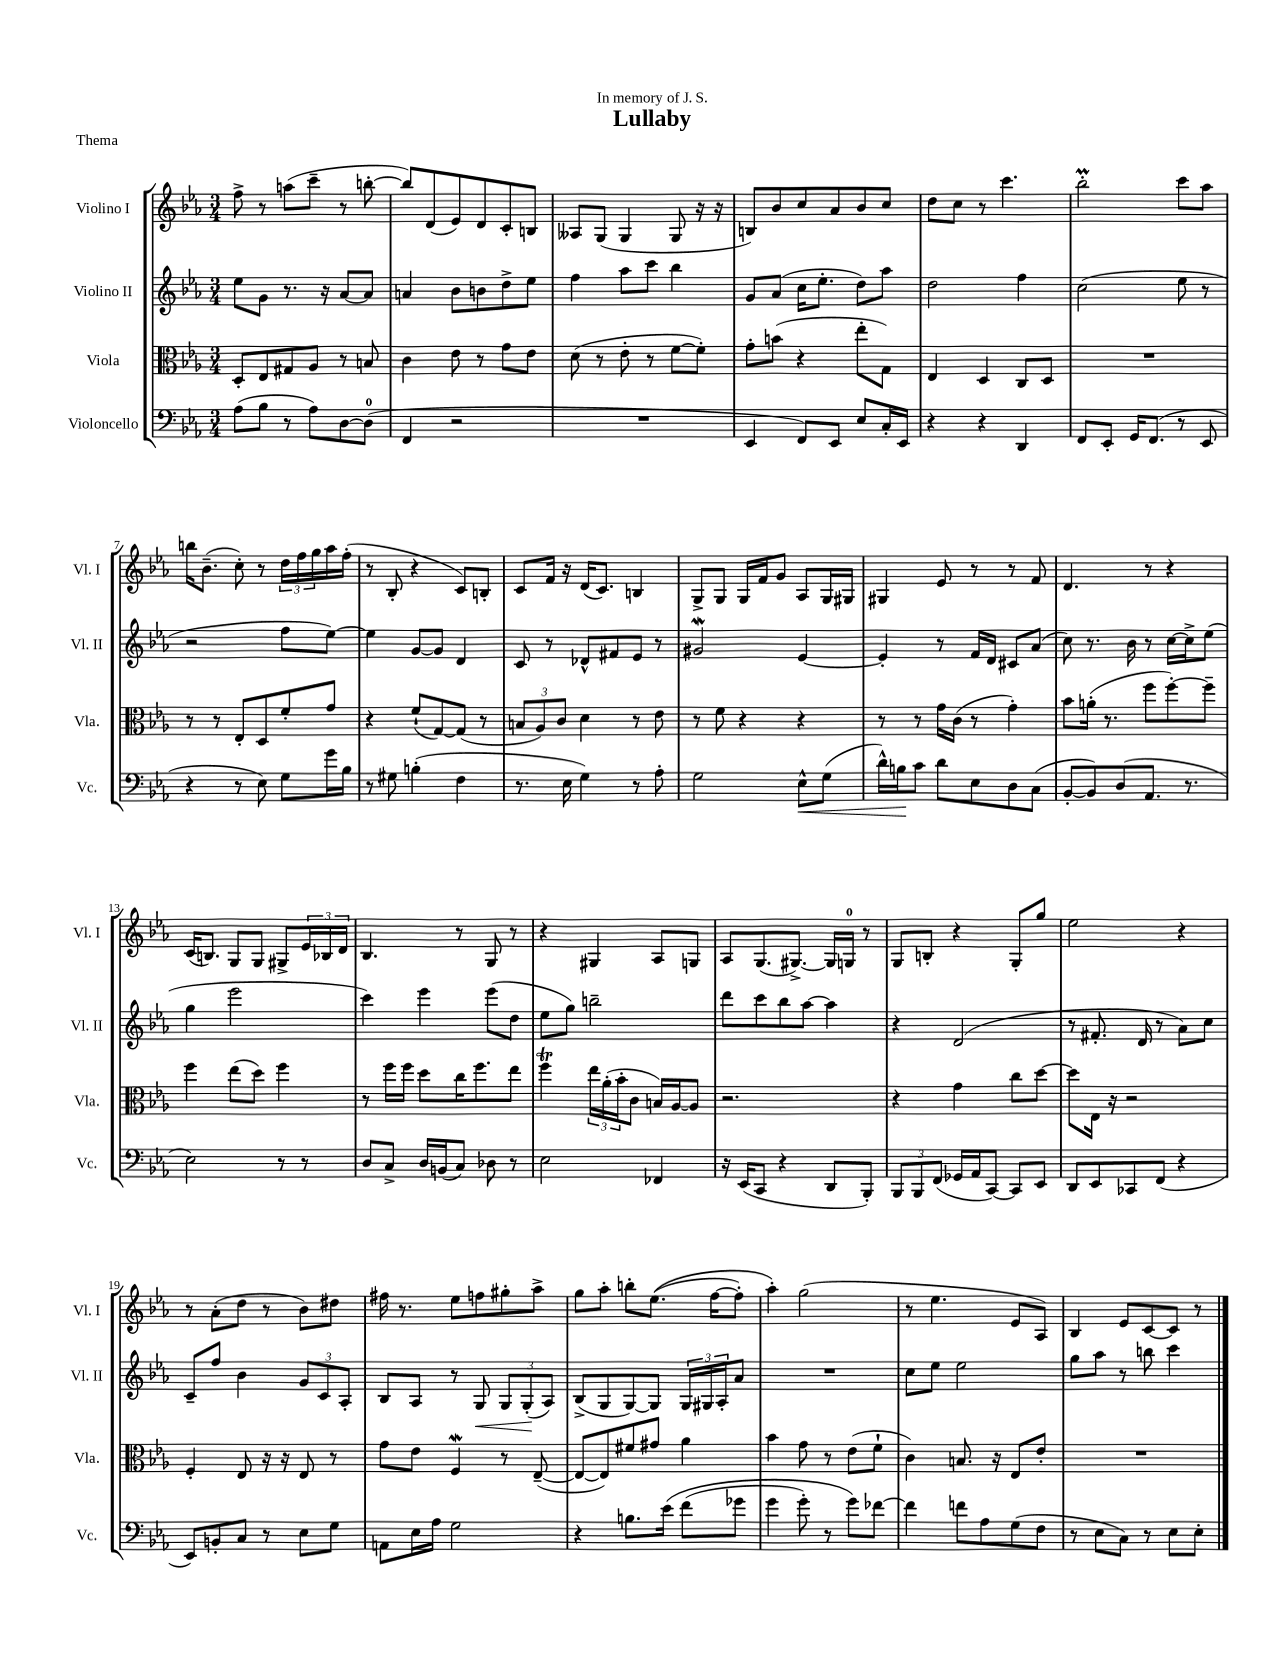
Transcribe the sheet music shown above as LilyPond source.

\header { title = "Lullaby" dedication = "In memory of J. S." piece = "Thema" }
<<
\new StaffGroup <<
\new Staff = "s0" \with { instrumentName = "Violino I" shortInstrumentName = "Vl. I" } {
    \clef treble \key ees \major \numericTimeSignature \time 3/4
    f''8-> r8 a''8( c'''8-- r8 b''8~-. |
    b''8) d'8( ees'8) d'8 c'8-. b8 |
    aeses8 g8( g4 g8 r16 r16 |
    b8) bes'8 c''8 aes'8 bes'8 c''8 |
    d''8 c''8 r8 c'''4. |
    bes''2-.\prall c'''8 aes''8 |
    b''16 bes'8.--( c''8-.) r8 \tuplet 3/2 { d''16 f''16 g''16 } aes''16 f''16-.( |
    r8 bes8-. r4 c'8) b8-. |
    c'8 f'16 r16 d'16( c'8.) b4 |
    g8-> g8 g16 f'16 g'8 aes8 g16 gis16 |
    gis4 ees'8 r8 r8 f'8 |
    d'4. r8 r4 |
    c'16( b8.) g8 g8 gis8-> \tuplet 3/2 { ees'16 bes16 d'16 } |
    bes4. r8 g8 r8 |
    r4 gis4 aes8 g8 |
    aes8 g8.( gis8.~->) gis16 g16-0 r8 |
    g8 b8-. r4 g8-. g''8 |
    ees''2 r4 |
    r8 aes'8-.( d''8 r8 bes'8) dis''8 |
    fis''16 r8. ees''8 f''8 gis''8-. aes''8-> |
    g''8 aes''8-. b''8-. ees''8.(\( f''16~ f''8-.) |
    aes''4-.\) g''2( |
    r8 ees''4. ees'8 aes8) |
    bes4 ees'8 c'8~ c'8 r8 \bar "|." |
}
\new Staff = "s1" \with { instrumentName = "Violino II" shortInstrumentName = "Vl. II" } {
    \clef treble \key ees \major \numericTimeSignature \time 3/4
    ees''8 g'8 r8. r16 aes'8~ aes'8 |
    a'4 bes'8 b'8 d''8-> ees''8 |
    f''4 aes''8 c'''8 bes''4 |
    g'8 aes'8( c''16 ees''8.-. d''8) aes''8 |
    d''2 f''4 |
    c''2( ees''8 r8 |
    r2 f''8 ees''8~) |
    ees''4 g'8~ g'8 d'4 |
    c'8 r8 des'8-^ fis'8 ees'8 r8 |
    gis'2\mordent ees'4~ |
    ees'4-. r8 f'16 d'16 cis'8 aes'8( |
    c''8) r8. bes'16 r8 c''16~ c''16-> ees''8( |
    g''4 ees'''2 |
    c'''4) ees'''4 ees'''8( d''8 |
    ees''8 g''8) b''2-- |
    d'''8 c'''8 bes''8 aes''8~ aes''4 |
    r4 d'2( |
    r8 fis'8.-. d'16 r8 aes'8) c''8 |
    c'8-- f''8 bes'4 \tuplet 3/2 { g'8 c'8 aes8-. } |
    bes8 aes8 r8 g8\< \tuplet 3/2 { g8 g8-.\!( aes8) } |
    bes8->( g8 g8~) g8 \tuplet 3/2 { g16 gis16 aes16-. } aes'8 |
    R2. |
    c''8 ees''8 ees''2 |
    g''8 aes''8 r8 b''8 c'''4 \bar "|." |
}
\new Staff = "s2" \with { instrumentName = "Viola" shortInstrumentName = "Vla." } {
    \clef alto \key ees \major \numericTimeSignature \time 3/4
    d8-. ees8 gis8 aes8 r8 b8 |
    c'4 ees'8 r8 g'8 ees'8 |
    d'8( r8 ees'8-. r8 f'8~ f'8-.) |
    g'8-. b'8( r4 ees''8-. g8) |
    ees4 d4 c8 d8 |
    R2. |
    r8 r8 ees8-. d8 f'8-. g'8 |
    r4 f'8-!( g8~) g8( r8 |
    \tuplet 3/2 { b8 aes8) c'8 } d'4 r8 ees'8 |
    r8 f'8 r4 r4 |
    r8 r8 g'16 c'16( r8 g'4-.) |
    bes'8 a'16-.( r8. f''8 f''8~-.) f''8-- |
    f''4 ees''8( d''8) f''4 |
    r8 f''16 f''16 d''8 c''16 f''8. ees''8 |
    f''4\trill \tuplet 3/2 { ees''16 aes'16-.( bes'16-. } c'8 b16) aes16~ aes8 |
    r2. |
    r4 g'4 c''8 d''8~ |
    d''8 ees16 r16 r2 |
    f4-. ees8 r16 r16 ees8 r8 |
    g'8 ees'8 f4\mordent r8 ees8~--( |
    ees8~ ees8) fis'8 gis'8 aes'4 |
    bes'4 g'8 r8 ees'8( f'8-! |
    c'4) b8. r16 ees8 ees'8-. |
    R2. \bar "|." |
}
\new Staff = "s3" \with { instrumentName = "Violoncello" shortInstrumentName = "Vc." } {
    \clef bass \key ees \major \numericTimeSignature \time 3/4
    aes8( bes8 r8 aes8) d8~ d8-0( |
    f,4 r2 |
    R2. |
    ees,4 f,8) ees,8 ees8 c16-. ees,16 |
    r4 r4 d,4 |
    f,8 ees,8-. g,16 f,8.( r8 ees,8 |
    r4 r8 ees8) g8 g'16 bes16 |
    r8 gis8 b4-.( f4 |
    r8. ees16 g4) r8 aes8-. |
    g2 ees8-^\< g8( |
    d'16-^) b16\! c'8 d'8 ees8 d8 c8( |
    bes,8~-. bes,8) d8( aes,8. r8. |
    ees2) r8 r8 |
    d8 c8-> d16 b,16( c8) des8 r8 |
    ees2 fes,4 |
    r16 ees,16( c,8 r4 d,8 bes,,8-.) |
    \tuplet 3/2 { bes,,8 bes,,8 f,8( } ges,16 aes,16 c,8~) c,8 ees,8 |
    d,8 ees,8 ces,8 f,8( r4 |
    ees,8) b,8-. c8 r8 ees8 g8 |
    a,8 ees16 aes16 g2 |
    r4 b8. ees'16\( f'8( ges'8 |
    g'4 g'8-.) r8 g'8\) fes'8~ |
    fes'4 f'8 aes8 g8( f8 |
    r8 ees8 c8) r8 ees8 ees8-. \bar "|." |
}
>>
>>
